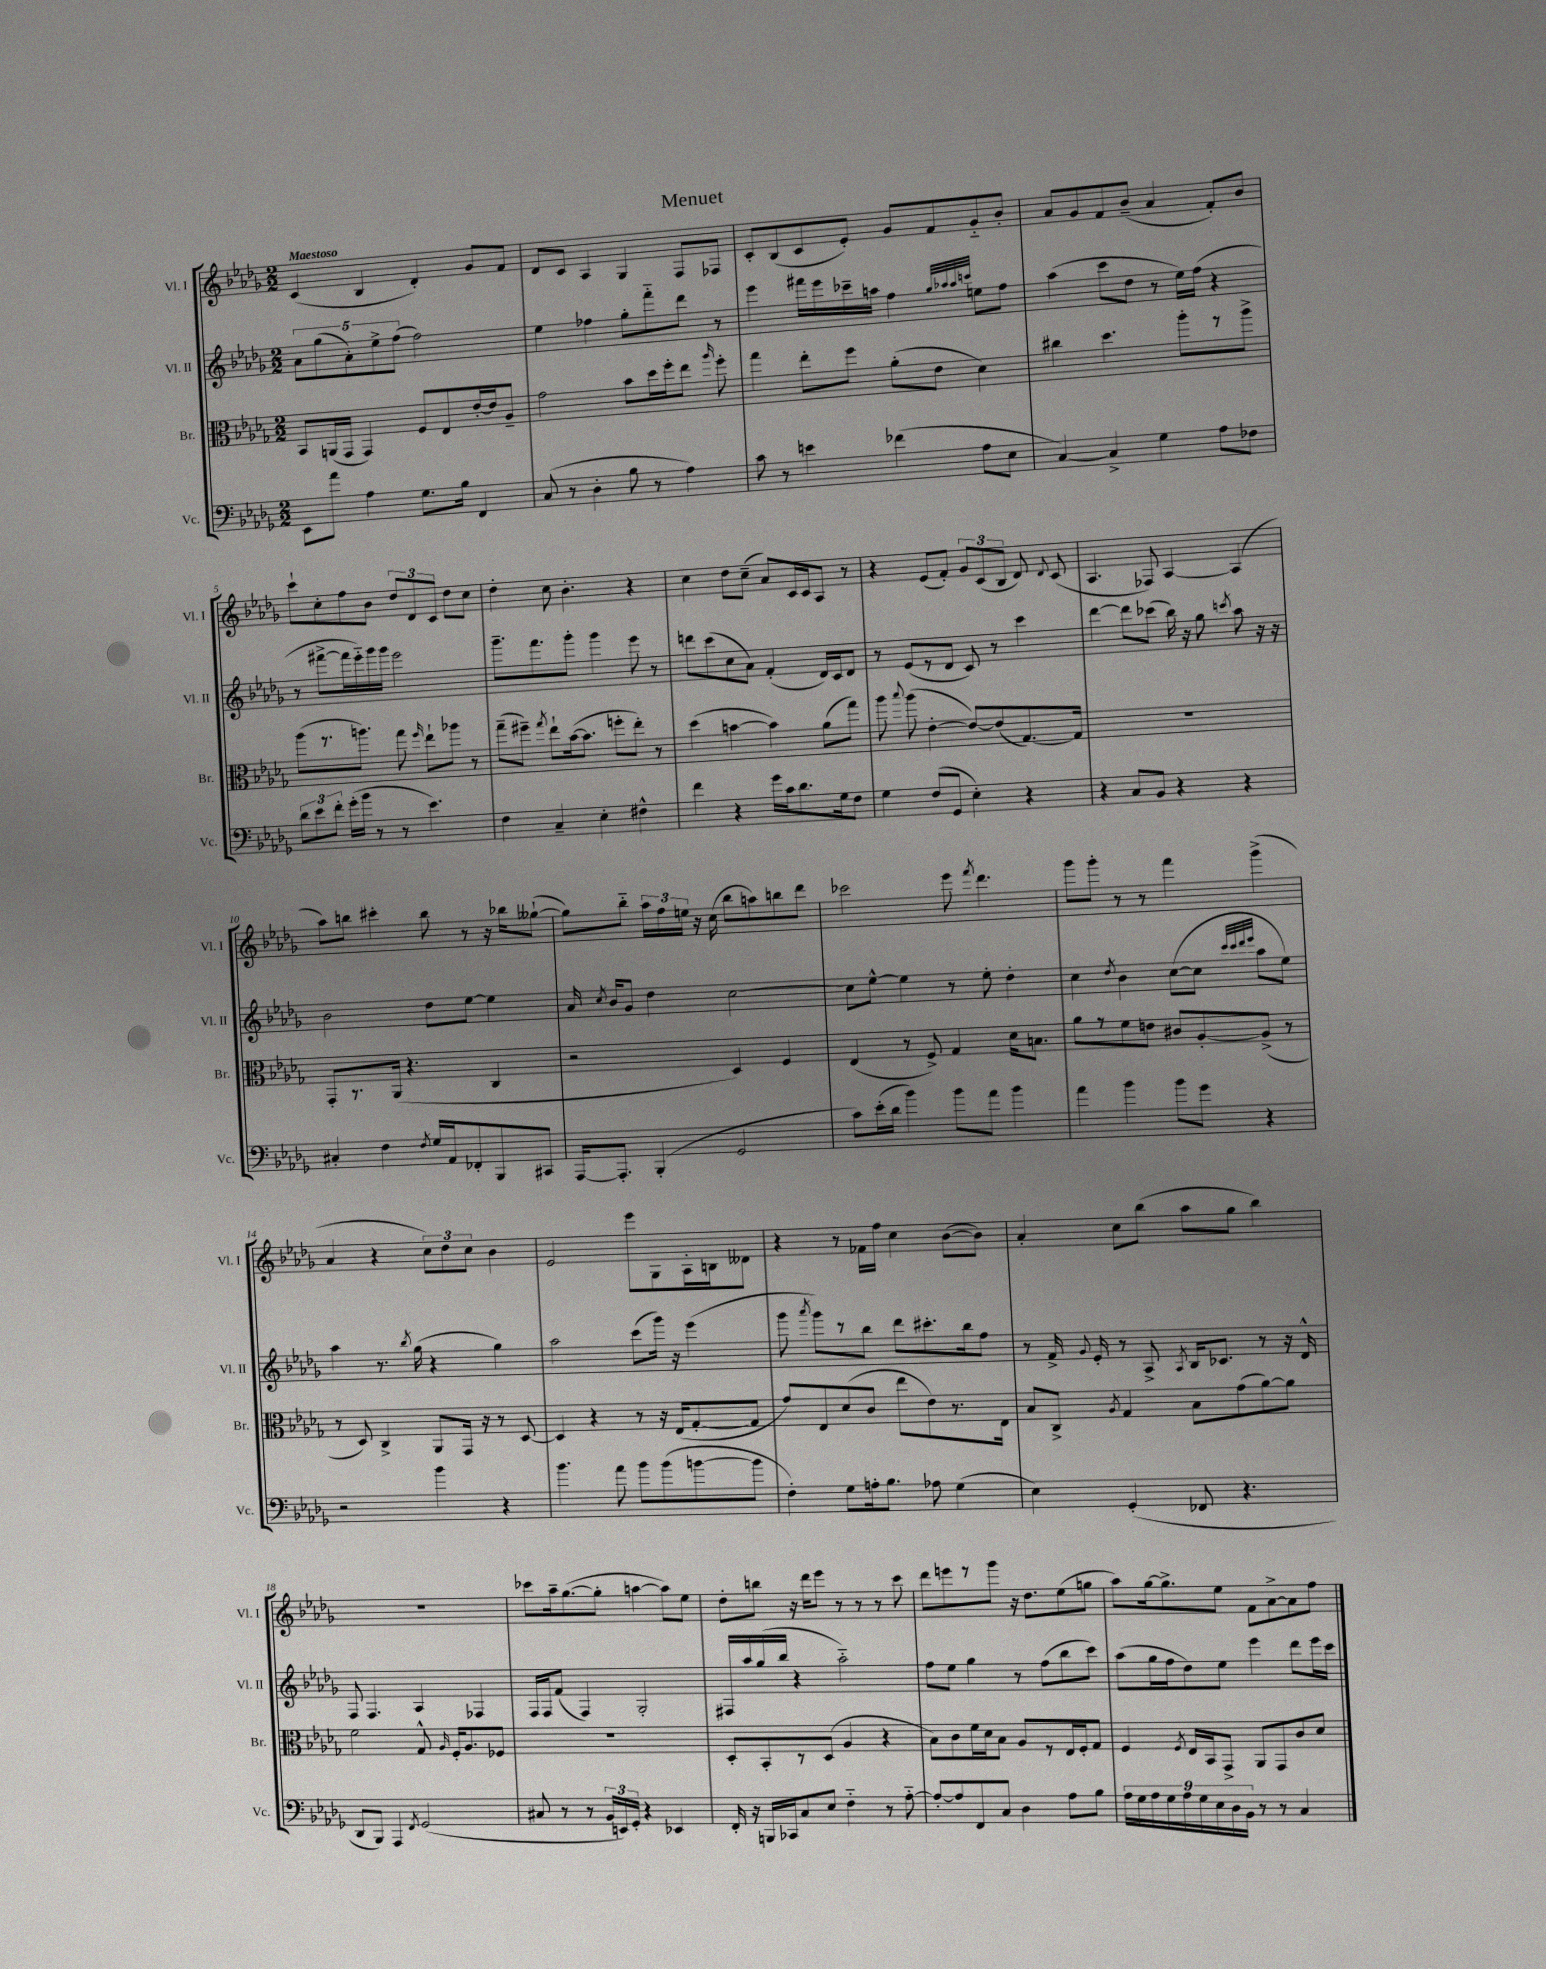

**kern	**kern	**kern	**kern
*part4	*part3	*part2	*part1
*staff4	*staff3	*staff2	*staff1
*I"Vc.	*I"Br.	*I"Vl. II	*I"Vl. I
*I'Vc.	*I'Br.	*I'Vl. II	*I'Vl. I
*clefF4	*clefC3	*clefG2	*clefG2
*k[b-e-a-d-g-]	*k[b-e-a-d-g-]	*k[b-e-a-d-g-]	*k[b-e-a-d-g-]
*M2/2	*M2/2	*M2/2	*M2/2
=1	=1	=1	=1
!	!	!	!LO:TX:a:B:t=Maestoso
8EE-\L	8BB-/L	10a-\L	(4c/
.	.	(10gg-\	.
8a-\J	(16AAn/L	.	.
.	16GG-/JJ	.	.
.	.	10a-'\)	.
4A-\	4GG-/)	.	4B-/
.	.	10ee-^\	.
.	.	(10ff\J	.
8.G-\L	8F/L	2ff\)	4d-'/)
.	8E-/	.	.
16B-\Jk	.	.	.
4FF/	[16e-'/L	.	8g-/L
.	16e-/J]	.	.
.	8A-~/J	.	8f/J
=2	=2	=2	=2
(8C/	2g-\	4ee-\	8d-/L
8r	.	.	8c/J
4D-'\	.	4ff-X\	4A-/
8B-\	8b-\L	8gg-'\L	4G-/
8r	16dd-\L	8fff\	.
.	16ff'\J	.	.
4A-\)	8ee-\J	8ddd-\J	8F/L
.	16qqaa-/	.	.
.	8ff'\	8r	8F-X/J
=3	=3	=3	=3
8c\	4gg-\	4eee-\	8c'/L
8r	.	.	(8B-/
4en\	8ee-'\L	16fff#X\LL	8c/
.	.	16eee-\	.
.	8ff\J	16ccc-X~\	8e-'/J)
.	.	16aan\JJ	.
(4f-X\	(8a-'\L	4ff\	8g-/L
.	8e-\J	.	8f/
.	.	32qqgg-/LLL	.
.	.	32qqaa-X/	.
.	.	32qqaa-/	.
.	.	32qqcccn/JJJ	.
8A-\L	4d-\)	8een\L	8g-/
8E-\J	.	8ff\J	8b-'/J
=4	=4	=4	=4
[4C/)	4cc#X\	(4aa-\	8a-/L
.	.	.	8g-/
4C^/]	4.dd-\	8ccc\L	8f/
.	.	8dd-\J	(8b-~/J
4G-\	.	8r	4a-/
.	8aa-'\L	16ee-\LL)	.
.	.	(16ff\JJ	.
8A-\L	8r	4r	8f'/L)
8F-X\J	8aa-^\J	.	8b-/J
!!LO:LB:g=z
=5	=5	=5	=5
12d-\L	(8aa-\L	8r	8ccc`\L
12e-\	.	.	.
.	8.r	[8fff#X^\L	8cc'\
12f'\J	.	.	.
(16g-'\LL	.	16fff#\L]	8ff\
16b-\JJ	8.aan\J)	16eee-\)	.
8r	.	16ggg-\	8b-\J
.	.	16ggg-\JJ	.
8r	8gg-\	2eee-\	12dd-/L
.	.	.	12d-/
.	16qqff/	.	.
4.e-\)	8ee-`\L	.	.
.	.	.	12c/J
.	8aa-X\J	.	8dd-\L
.	8r	.	8cc\J
=6	=6	=6	=6
4F\	(8gg-~\L	8.ggg-~\L	4dd-'\
.	8ff#X~\J)	.	.
.	.	8.fff\	.
.	8qgg-/	.	.
4C~/	8ee-`\L	.	8cc\
.	([16b-\k	8ggg-'\J	4.b-'\
.	8.b-\J]	.	.
4E-'\	.	4ggg-\	.
.	8ffn'\L	.	.
4F#X^^\	8ee-'\J)	8eee-\	4r
.	8r	8r	.
=7	=7	=7	=7
4f\	(4dd-\	8dddn\L	4cc\
.	.	(8ccc\	.
4r	[4bn\	8cc\	8dd-\L
.	.	8a-\J)	(8cc~\J
16g-\LL	4b\])	(4f'/	8a-/L)
16c\J	.	.	.
8.d-\	.	.	16c/L
.	.	.	16c/J
.	(8a-\L	16d-/LL)	8A-/J
16G-\k	.	16c/J	.
8F\J	8gg-\J)	8d-/J	8r
=8	=8	=8	=8
4G-\	8aa-\	8r	4r
.	8qqbb-/	.	.
.	(8aa-\	(8e-/L	.
(8F/L	[4e-'\	8r	(8e-/L
8GG-/J	.	8d-/J	8f'/J)
4E-'\)	8e-/L_)	8c/)	12g-/L
.	.	.	(12c/
.	(8e-/]	8r	.
.	.	.	12B-/J
4r	[8.G-/)	4ccc\	8d-/)
.	.	.	8qqd-/
.	.	.	(8c/
.	16G-/Jk]	.	.
=9	=9	=9	=9
4r	1r	[4ddd-\	4.A-/
8C/L	.	8ddd-\L]	.
8BB-/J	.	(8ccc-X\J	8F-X/)
4r	.	16bb-\)	[4A-/
.	.	16r	.
.	.	8gg-\	.
.	.	8qcccn/	.
4r	.	8aa-\	(4A-/]
.	.	16r	.
.	.	16r	.
!!LO:LB:g=z
=10	=10	=10	=10
4C#X'/	8GG-'/L	2b-\	8aa-\L)
.	8.r	.	8bbn\J
4F\	.	.	4ccc#X'\
.	(16AA-/Jk	.	.
.	4.r	.	.
8qF/	.	.	.
16G-/LL	.	8dd-\L	8bb\
16AA-/J	.	.	.
8FF-X'/	.	[8ee-\J	8r
8BBB-/	4C/	4ee-\]	16r
.	.	.	16bb-X\KL
8CC#X/J	.	.	([8gg--X`\J
=11	=11	=11	=11
[16AAA-/KL	2r	16a-/	8gg--\L])
.	.	8qcc/	.
8.AAA-'/J]	.	16b-/KL	.
.	.	8g-/J	8bb-\J
(4BBB-'/	.	4dd-\	24aa-\LL
.	.	.	24ff\
.	.	.	24een\JJ
.	.	.	16r
.	.	.	(16cc\
2GG-/	4D-/)	[2cc\	8bb-\L
.	.	.	8aan\)
.	4F/	.	8bbn\
.	.	.	8ddd-\J
=12	=12	=12	=12
8c\L)	(4E-/	8cc\L]	2ccc-X\
(16e-'\L	.	[8ee-^^\J	.
16d-\JJ	.	.	.
4b-\)	8r	4ee-\]	.
.	8F^/)	.	.
8b-\L	4G-/	8r	8eee-\
.	.	.	8qfff/
8a-\J	.	8ee-'\	4.ddd-\
4b-\	16d-\KL	4dd-'\	.
.	8.Bn\J	.	.
=13	=13	=13	=13
4a-\	8a-\L	4cc\	8ggg-\L
.	8r	.	8ggg-'\J
.	.	8qdd-/	.
4b-\	8f\	4b-\	8r
.	8en\J	.	8r
8b-\L	8c#X/L	([8cc\L	4fff\
8g-\J	[8A-'/	8cc\J]	.
.	.	32qqccc/LLL	.
.	.	32qqccc/	.
.	.	32qqddd-/	.
.	.	32qqeee-/JJJ	.
4r	(8A-^/J]	8aa-\L	(4ggg-^\
.	8r	8ee-\J)	.
!!LO:LB:g=z
=14	=14	=14	=14
2r	8r	4aa-\	4a-/
.	8D-/)	.	.
.	4C^/	8.r	4r
.	.	8qbb-/	.
.	.	(16gg-\	.
4b-\	8AA-/L	4r	12cc\L)
.	.	.	12dd-\
.	16GG-/Jk	.	.
.	.	.	12cc\J
.	16r	.	.
4r	8r	4gg-\)	4b-\
.	[8D-/	.	.
=15	=15	=15	=15
4.b-\	4D-/]	2aa-\	2e-/
.	4r	.	.
8a-\	.	.	.
8b-\L	8r	(8ccc\L	8eee-\L
(8b-\	16r	16ggg-\Jk)	8G-\
.	(16E-/KL	16r	.
[8bn\	[8G-'/	(4eee-\	16A-'\L
.	.	.	16Bn\J
8b\J]	8G-/J]	.	8d--X\J
=16	=16	=16	=16
4F'\)	8g-/L)	8ggg-\	4r
.	.	8qaaa-/	.
.	8E-/	8ggg-\L)	.
8G-\L	(8d-/	8r	8r
16An'\k	8c/J	8bb-\J	16f-X\LL
8.B-\J	.	.	16ff\JJ
.	8ee-\L	8ddd-\L	4cc\
8A-X\	8e-\)	8.ccc#X'\	.
(4G-\	8.r	.	([8b-\L
.	.	16bb-\k	.
.	.	8ff\J	8b-\J])
.	16E-\Jk	.	.
=17	=17	=17	=17
4E-\)	8B-/L	8r	4a-'/
.	8C^/J	16f^/	.
.	.	8qqg-/	.
.	.	16e-'/	.
.	8qA-/	.	.
(4GG-'/	4G-/	8r	8cc\L
.	.	8A-^/	(8bb-\J
.	.	8qA-/	.
8FF-X/	8B-\L	16B-/KL	8aa-\L
.	.	8.c-X/J	.
4.r	(8g-\	.	8gg-\J
.	[8a-\)	8r	4bb-\)
.	8a-\J]	16r	.
.	.	16d-^^/	.
!!LO:LB:g=z
=18	=18	=18	=18
8DD-/L	2f\	8F/	1r
8BBB-/J)	.	4.F/	.
4AAA-/	.	.	.
8qFF/	.	.	.
(2GG-/	8G-^^/	4A-/	.
.	16qqA-/	.	.
.	16F'/KL	.	.
.	8.A-/	.	.
.	.	4F-X/	.
.	8F-X/J	.	.
=19	=19	=19	=19
8C#X/	1r	16F/LL	8ccc-X\L
.	.	16F/J	.
8r	.	(8f/J	16aa-~\k
.	.	.	([8.gg-\
8r	.	4F/)	.
24BB-/LL	.	.	8gg-'\J]
24EEn/)	.	.	.
24GG-'/JJ	.	.	.
4r	.	2G-'/	[4aan\
4EE-X/	.	.	8aa\L])
.	.	.	8ee-\J
=20	=20	=20	=20
16FF'/	8D-'/L	16F#X/LL	8dd-'\L
16r	.	16aa-/	.
16BBBn/LL	8BB-'/	(16gg-/	8bbn\J
16CC-X/J	.	16bb-/JJ	.
8C/	8r	4r	16r
.	.	.	16ddd-\KL
8E-/J	(8D-/J	.	8eee-\J
4F\	4A-/	2aa-\)	8r
.	.	.	8r
8r	4r	.	8r
[8A-\	.	.	8ccc\
=21	=21	=21	=21
8A-'/L_	8B-\L)	8ff\L	8ddd-\L
8A-/]	8c\	8ee-\J	8eeen\
8FF/	16f\L	4gg-\	8r
.	16d-\J	.	.
8C/J	8B-\J	.	8ggg-\J
4D-\	8A-/L	8r	16r
.	.	.	8.dd-\L
.	8r	(8ff\L	.
8A-\L	16E-/L	8bb-\	(8ee-\
.	16F'/J	.	.
8B-\J	8G-/J	8ccc\J)	8ggn\J
=22	=22	=22	=22
18A-\LL	4F/	(8aa-\L	8aa-\L)
18G-\	.	.	.
18A-\	.	.	.
.	.	16gg-\L	[16gg-\k
18G-\	.	.	.
.	.	16ff\J	8.gg-^\]
18A-\	.	.	.
.	8qF/	.	.
.	16E-/LL	8dd-\)	.
18G-\	.	.	.
.	16BB-/J	.	.
18E-\	.	.	.
.	8GG-^/J	8ee-\J	8ee-\J
18D-\	.	.	.
18BB-\JJ	.	.	.
8r	8AA-/L	4eee-\	8f\L
8r	8GG-/	.	[8a-^\
4C/	8c/	8ddd-\L	8a-\]
.	8d-/J	16eee-\L	8ff\J
.	.	16ccc\JJ	.
==	==	==	==
*-	*-	*-	*-
